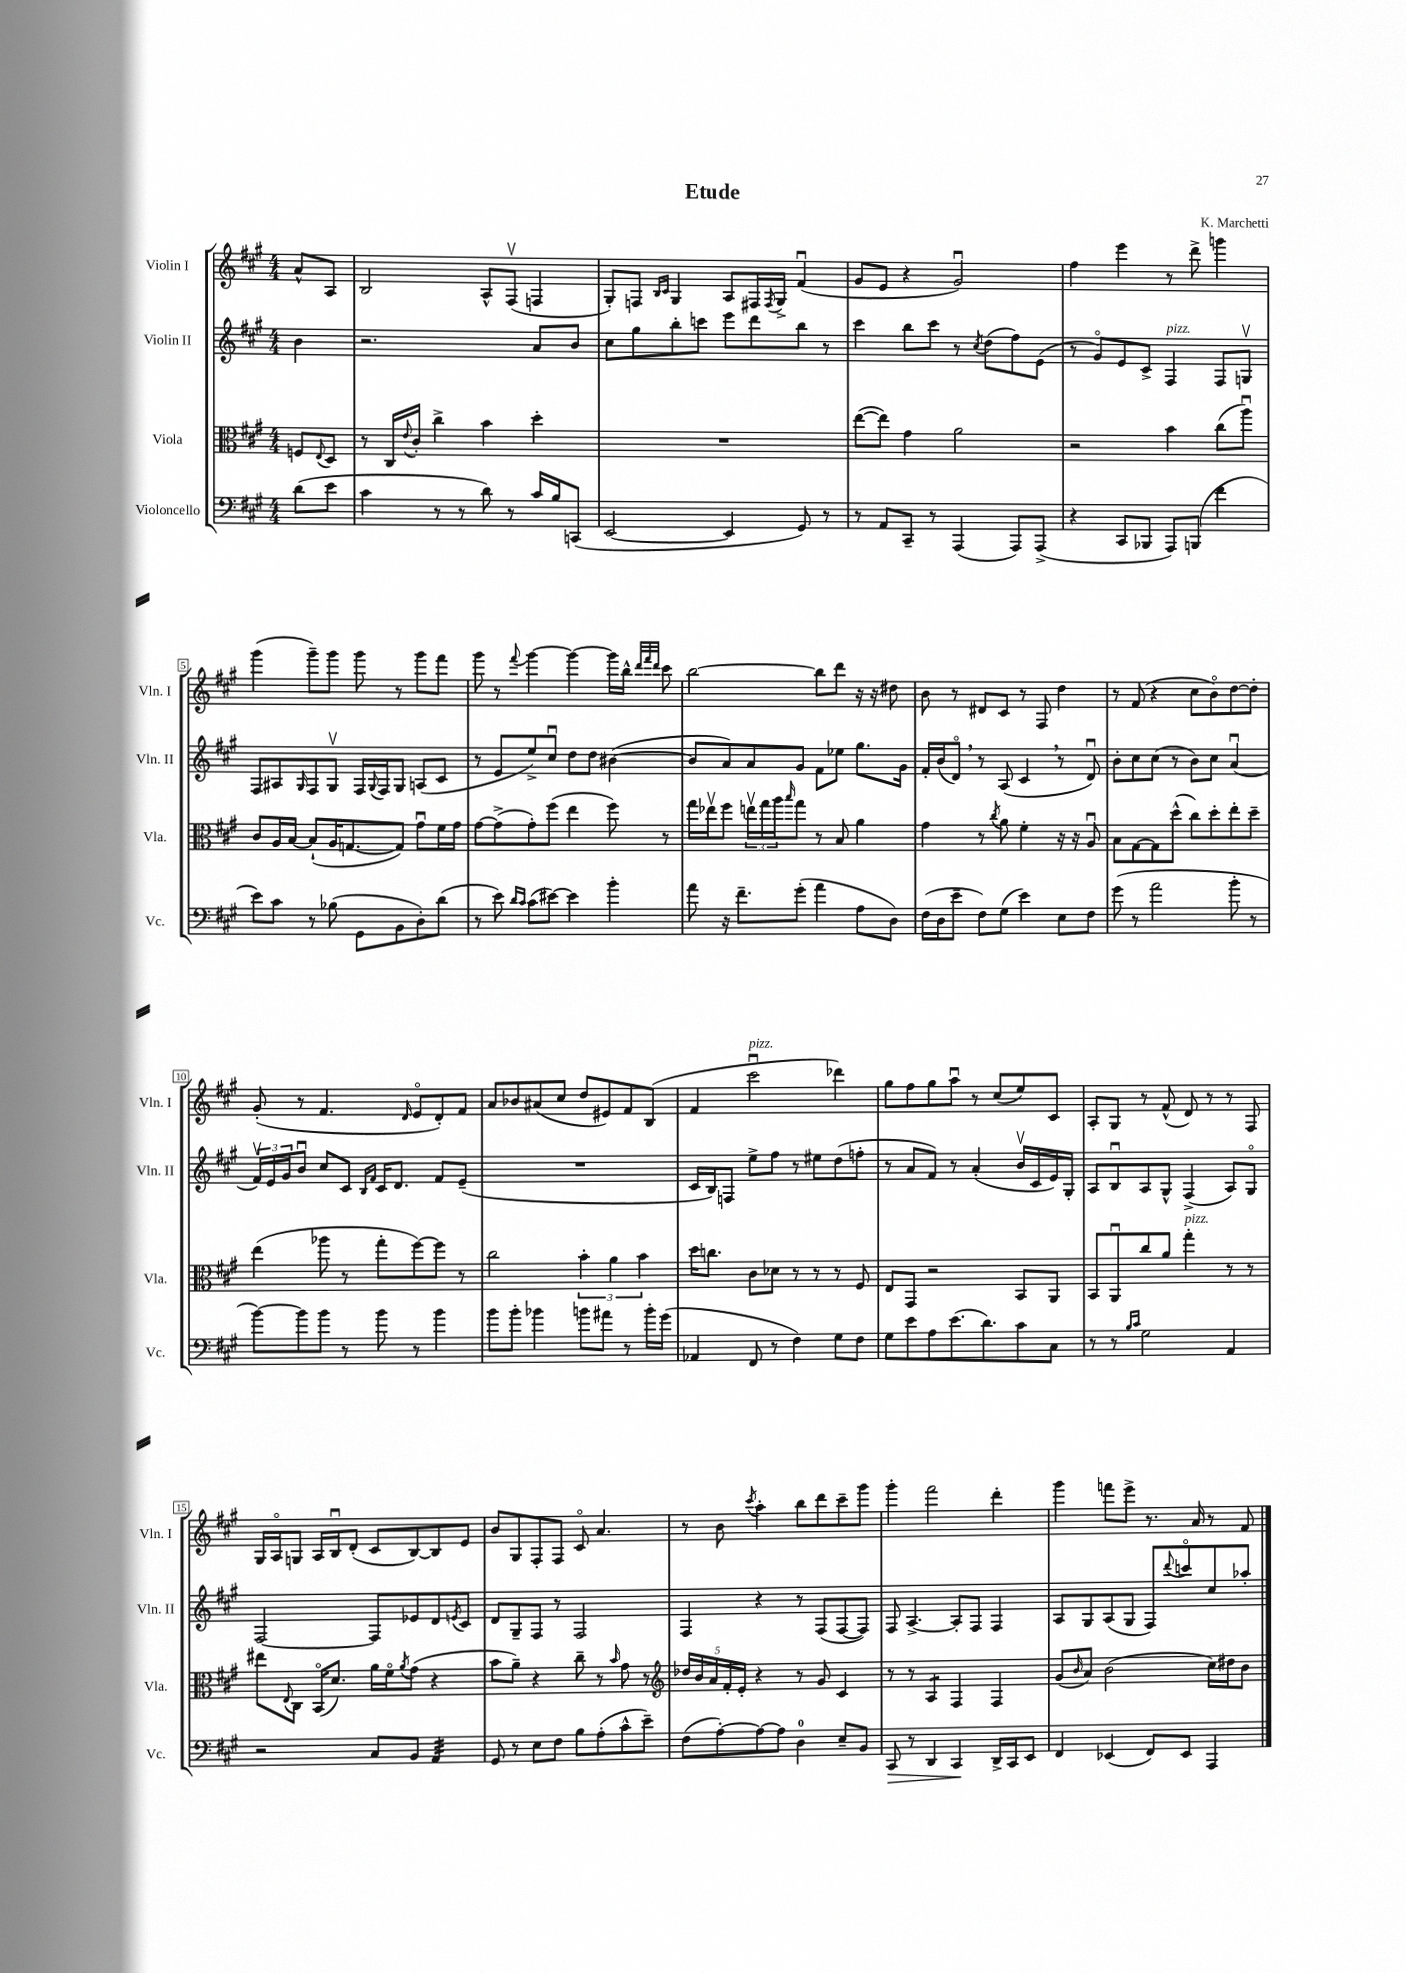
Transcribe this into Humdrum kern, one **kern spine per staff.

**kern	**dynam	**kern	**kern	**kern
*part4	*part4	*part3	*part2	*part1
*staff4	*staff4	*staff3	*staff2	*staff1
*I"Violoncello	*	*I"Viola	*I"Violin II	*I"Violin I
*I'Vc.	*	*I'Vla.	*I'Vln. II	*I'Vln. I
*clefF4	*	*clefC3	*clefG2	*clefG2
*k[f#c#g#]	*	*k[f#c#g#]	*k[f#c#g#]	*k[f#c#g#]
*M4/4	*	*M4/4	*M4/4	*M4/4
=	=	=	=	=
(8d\L	.	8Fn/L	4b\	8a^^/L
.	.	8qqE/	.	.
8e\J	.	8D/J	.	8A/J
=1	=1	=1	=1	=1
4c#\	.	8r	2.r	2B/
.	.	16C#/LL	.	.
.	.	8qqe/	.	.
.	.	16c#'/JJ	.	.
8r	.	4cc#^\	.	.
8r	.	.	.	.
8d\)	.	4b\	.	8A^^/L
8r	.	.	.	(8F#v/J
16c#/LL	.	4dd'\	8a/L	4Fn/
16B/J	.	.	.	.
(8CCn/J	.	.	8b/J	.
=2	=2	=2	=2	=2
[2EE/	.	1r	8cc#\L	8G#'/L)
.	.	.	8gg#\	8Fn/J
.	.	.	.	16qqB/LL
.	.	.	.	16qqc#/JJ
.	.	.	8bb'\	4G#/
.	.	.	8cccn\J	.
4EE/]	.	.	8eee\L	8A/L
.	.	.	8ddd\	16F#X/L
.	.	.	.	8qF#/
.	.	.	.	16G#^/JJ
8GG#/)	.	.	8bb\J	(4f#u/
8r	.	.	8r	.
=3	=3	=3	=3	=3
8r	.	([8ee\L	4ccc#\	8g#/L
8AA/L	.	8ee\J])	.	8e/J
8CC#~/J	.	4g#\	8bb\L	4r
8r	.	.	8ccc#\J	.
(4AAA/	.	2a\	8r	2g#u/)
.	.	.	8qcc#/	.
.	.	.	(8dd\L	.
8AAA/L)	.	.	8ff#\)	.
(8AAA^/J	.	.	(8e\J	.
=4	=4	=4	=4	=4
4r	.	2r	8r	4ff#\
.	.	.	8g#/L)	.
8CC#/L	.	.	8e/	4eee\
8BBB-X/J	.	.	8c#^/J	.
!	!	!	!LO:TX:a:i:t=pizz.	!
8AAA/L)	.	4b\	4F#/	8r
(8BBBn/J	.	.	.	8ddd^\
4f#\	.	(8cc#\L	8F#/L	4gggn\
.	.	8aau\J)	8Gnv/J	.
!!LO:LB:g=z
=5	=5	=5	=5	=5
8e\L)	.	8c#/L	8F#/L	(4ggg#\
8c#\J	.	16A/L	8A#X/	.
.	.	[16B/JJ	.	.
.	.	.	16qqG#/	.
8r	.	(8B`/L]	8F#/	8ggg#~\L)
(8B-X\	.	16A/K	8G#v/J	8ggg#\J
.	.	[8.Gn/	.	.
8GG#\L	.	.	16F#/LL	8ggg#\
.	.	.	8qqG#/	.
.	.	.	16F#/J	.
8BB\	.	8G/J])	8G#/J	8r
8D'\)	.	8g#u\L	(8An/L	8ggg#\L
(8d\J	.	16f#\L	8c#/J	8fff#\J
.	.	16g#\JJ	.	.
=6	=6	=6	=6	=6
8r	.	[8g#\L	8r	8ggg#\
8e\)	.	(8g#^\]	8e/L	8r
16qqd/LL	.	.	.	.
16qqc#/JJ	.	.	.	8qqfff#/
(8c#\L	.	8g#'\)	8ee^/)	[4ggg#\
[8e#X\J)	.	(8ff#\J	8cc#u/J	.
4e#\]	.	4ee\	8dd\L	4ggg#\_
.	.	.	8dd\J	.
4b'\	.	8ff#\)	([4b#X\	16ggg#\LL]
.	.	.	.	16bb^^\JJ
.	.	.	.	32qqddd/LLL
.	.	.	.	32qqfff#/
.	.	.	.	32qqddd/JJJ
.	.	8r	.	8ccc#\
=7	=7	=7	=7	=7
8a\	.	16gg#\LL	8b#/L]	[2bb\
.	.	16ee-Xv\J	.	.
16r	.	8ff#\J	8a/)	.
8.f#~\L	.	.	.	.
.	.	24eenv\LL	8a/	.
.	.	24gg#\	.	.
.	.	24aa\J	.	.
.	.	16qqbb/	.	.
(8g#'\J	.	8gg#\J	8g#/J	.
4a\	.	8r	8f#\L	8bb\L]
.	.	8B/	8ee-X\J	8ddd\J
8A\L	.	4a\	8.gg#\L	16r
.	.	.	.	16r
8D\J)	.	.	.	8dd#X\
.	.	.	16g#\Jk	.
=8	=8	=8	=8	=8
(16F#\LL	.	4g#\	16f#'/LL	8b\
16D\J	.	.	(16b/J	.
8e~\J	.	.	8d,/J)	8r
8F#\L)	.	8r	8r	8d#X/L
.	.	8qcc#/	.	.
(8G#\J	.	8a\	(8A/	8c#/J
4e\)	.	4f#'\	4c#,/	8r
.	.	.	.	8F#/
8E\L	.	16r	8r	4dd\
.	.	16r	.	.
8F#\J	.	8Au/	8du/)	.
=9	=9	=9	=9	=9
(8g#\	.	8B\L	8b'\L	8r
8r	.	[8G#\	8cc#\	(8f#/
2a\	.	8G#\]	(8cc#\J	4r
.	.	(8dd^^\J	8r	.
.	.	8cc#\L)	8b\L)	8cc#\L
.	.	8dd'\	8cc#\J	8b\)
8b'\	.	8ee'\	(4au/	[8dd\
8r	.	8dd~\J	.	8dd'\J]
!!LO:LB:g=z
=10	=10	=10	=10	=10
[8b\L)	.	(4ee\	24f#v/LL)	(8g#'/
.	.	.	24e/	.
.	.	.	24g#/J	.
8b\]	.	.	8bu/J	8r
8b\J	.	8aa-X\	8cc#/L	4.f#/
8r	.	8r	8c#/J	.
.	.	.	16qqB/LL	.
.	.	.	16qqf#/JJ	.
8b\	.	8gg#'\L	16c#/KL	.
.	.	.	8.d/J	.
.	.	.	.	16qqd/
8r	.	[8ff#\)	.	8e/L
4b\	.	8ff#\J]	8f#/L	8d'/)
.	.	8r	(8e~/J	8f#/J
=11	=11	=11	=11	=11
8b\L	.	2cc#\	1r	8a/L
8b'\J	.	.	.	8b-X/
4b-X\	.	.	.	(8a#X/
.	.	.	.	8cc#/J
8bn\L	.	6b'\	.	8dd/L
8a#X\J	.	.	.	8e#X/)
.	.	6a\	.	.
8r	.	.	.	8f#/
.	.	6b\	.	.
16b'\LL	.	.	.	(8B/J
(16g#\JJ	.	.	.	.
=12	=12	=12	=12	=12
4AA-X/	.	16dd\KL	16c#/LL	4f#/
.	.	8.ccn\J	16B/J)	.
.	.	.	8Fn/J	.
!	!	!	!	!LO:TX:a:i:t=pizz.
8FF#/	.	8c#\L	8ee^\L	2ccc#u\
8r	.	8d-X\J	8ff#\J	.
4F#\)	.	8r	8r	.
.	.	8r	8ee#X\L	.
8G#\L	.	8r	(8dd\	4ddd-X\)
8F#\J	.	8F#/	8ffn'\J	.
=13	=13	=13	=13	=13
8G#\L	.	8E/L	8r	8gg#\L
8e\	.	8GG#/J	8a/L	8ff#\
8A\	.	2r	8f#/J)	8gg#\
(8.e\	.	.	8r	8aau\J
.	.	.	(4a'/	8r
8.d\)	.	.	.	.
.	.	.	.	(8cc#/L
8c#\	.	8BB/L	16bv/LL	8ee/)
.	.	.	16c#/	.
8C#\J	.	8AA/J	16e/)	8c#/J
.	.	.	16G#'/JJ	.
=14	=14	=14	=14	=14
8r	.	8BB/L	8A/L	8A'/L
8r	.	8AAu/	8Bu/	8G#/J
16qqB/LL	.	.	.	.
16qqc#/JJ	.	.	.	.
2G#\	.	8cc#/	8A/	8r
.	.	8a/J	8G#^^/J	(8f#^^/
!	!	!LO:TX:a:i:t=pizz.	!	!
.	.	4gg#'\	(4F#^/	8d/)
.	.	.	.	8r
4AA/	.	8r	8A/L)	8r
.	.	8r	8G#/J	8F#/
!!LO:LB:g=z
=15	=15	=15	=15	=15
2r	.	8ee#X\L	[2F#/	16G#/LL
.	.	.	.	16A/J
.	.	8qqE/	.	.
.	.	8C#\J	.	8Gn/J
.	.	(16BB/KL	.	16A/LL
.	.	8.d/J)	.	16Bu/J
.	.	.	.	(8d'/J
8C#/L	.	16a\LL	8F#/L]	8c#/L
.	.	16f#\J	.	.
.	.	8qa/	.	.
8BB/J	.	(8g#\J	8e-X/	[8B/)
*tremolo	*	*	*	*
32AA/LLL	.	4r	8d/	8B/]
32AA/	.	.	.	.
32AA/	.	.	.	.
32AA/	.	.	.	.
.	.	.	8qen/	.
32AA/	.	.	8c#/J	8e/J
32AA/	.	.	.	.
32AA/	.	.	.	.
32AA/JJJ	.	.	.	.
*Xtremolo	*	*	*	*
=16	=16	=16	=16	=16
8GG#/	.	8b\L	8d/L	8b/L
8r	.	8a~\J)	8G#~/	8G#/
8E\L	.	4r	8F#/J	8F#'/
8F#\J	.	.	8r	8F#/J
8B\L	.	8cc#~\	2F#/	8c#/
(8A'\	.	8r	.	4.a/
.	.	16qqb/	.	.
8c#^^\	.	8g#\	.	.
8e~\J)	.	8r	.	.
=17	=17	=17	=17	=17
*	*	*clefG2	*	*
(8F#\L	.	20dd-X/LL	4F#/	8r
.	.	20b/	.	.
.	.	20a/	.	.
[8A'\)	.	.	.	8b\
.	.	20f#'/	.	.
.	.	20e'/JJ	.	.
.	.	.	.	8qccc#/
8A\_	.	4r	4r	4aa'\
8A\J]	.	.	.	.
4D\	.	8r	8r	8bb\L
.	.	8g#/	(8F#/L	8ddd\
8E~/L	.	4c#/	[8F#/	8ccc#~\
8BB/J	.	.	8F#/J])	8ggg#\J
=18	=18	=18	=18	=18
!	!LO:HP:b	!	!	!
8CC#/	>	8r	8F#/	4ggg#'\
8r	.	8r	[4.A^/	.
*	*	*tremolo	*	*
4DD/	.	8A/L	.	2fff#\
.	.	8A/J	.	.
*	*	*Xtremolo	*	*
4CC#/	.	4F#/	8A'/L]	.
.	.	.	8F#/J	.
16DD^/LL	]	4F#/	4F#/	4ddd'\
16CC#/J	.	.	.	.
8EE/J	.	.	.	.
=19	=19	=19	=19	=19
4FF#/	.	(8g#/L	8A/L	4ggg#\
.	.	16qqb/	.	.
.	.	8a/J)	8G#/	.
(4EE-X/	.	(2b\	(8A/	8fffn\L
.	.	.	8G#/J	8eee^\J
8FF#/L)	.	.	8F#/L)	8.r
.	.	.	8qqddd/	.
8EE-/J	.	.	8cccn/	.
.	.	.	.	16a/
4AAA/	.	16cc#\LL)	8cc#/	8r
.	.	16dd#X\J	.	.
.	.	8b\J	8aa-X'/J	8f#/
==	==	==	==	==
*-	*-	*-	*-	*-
